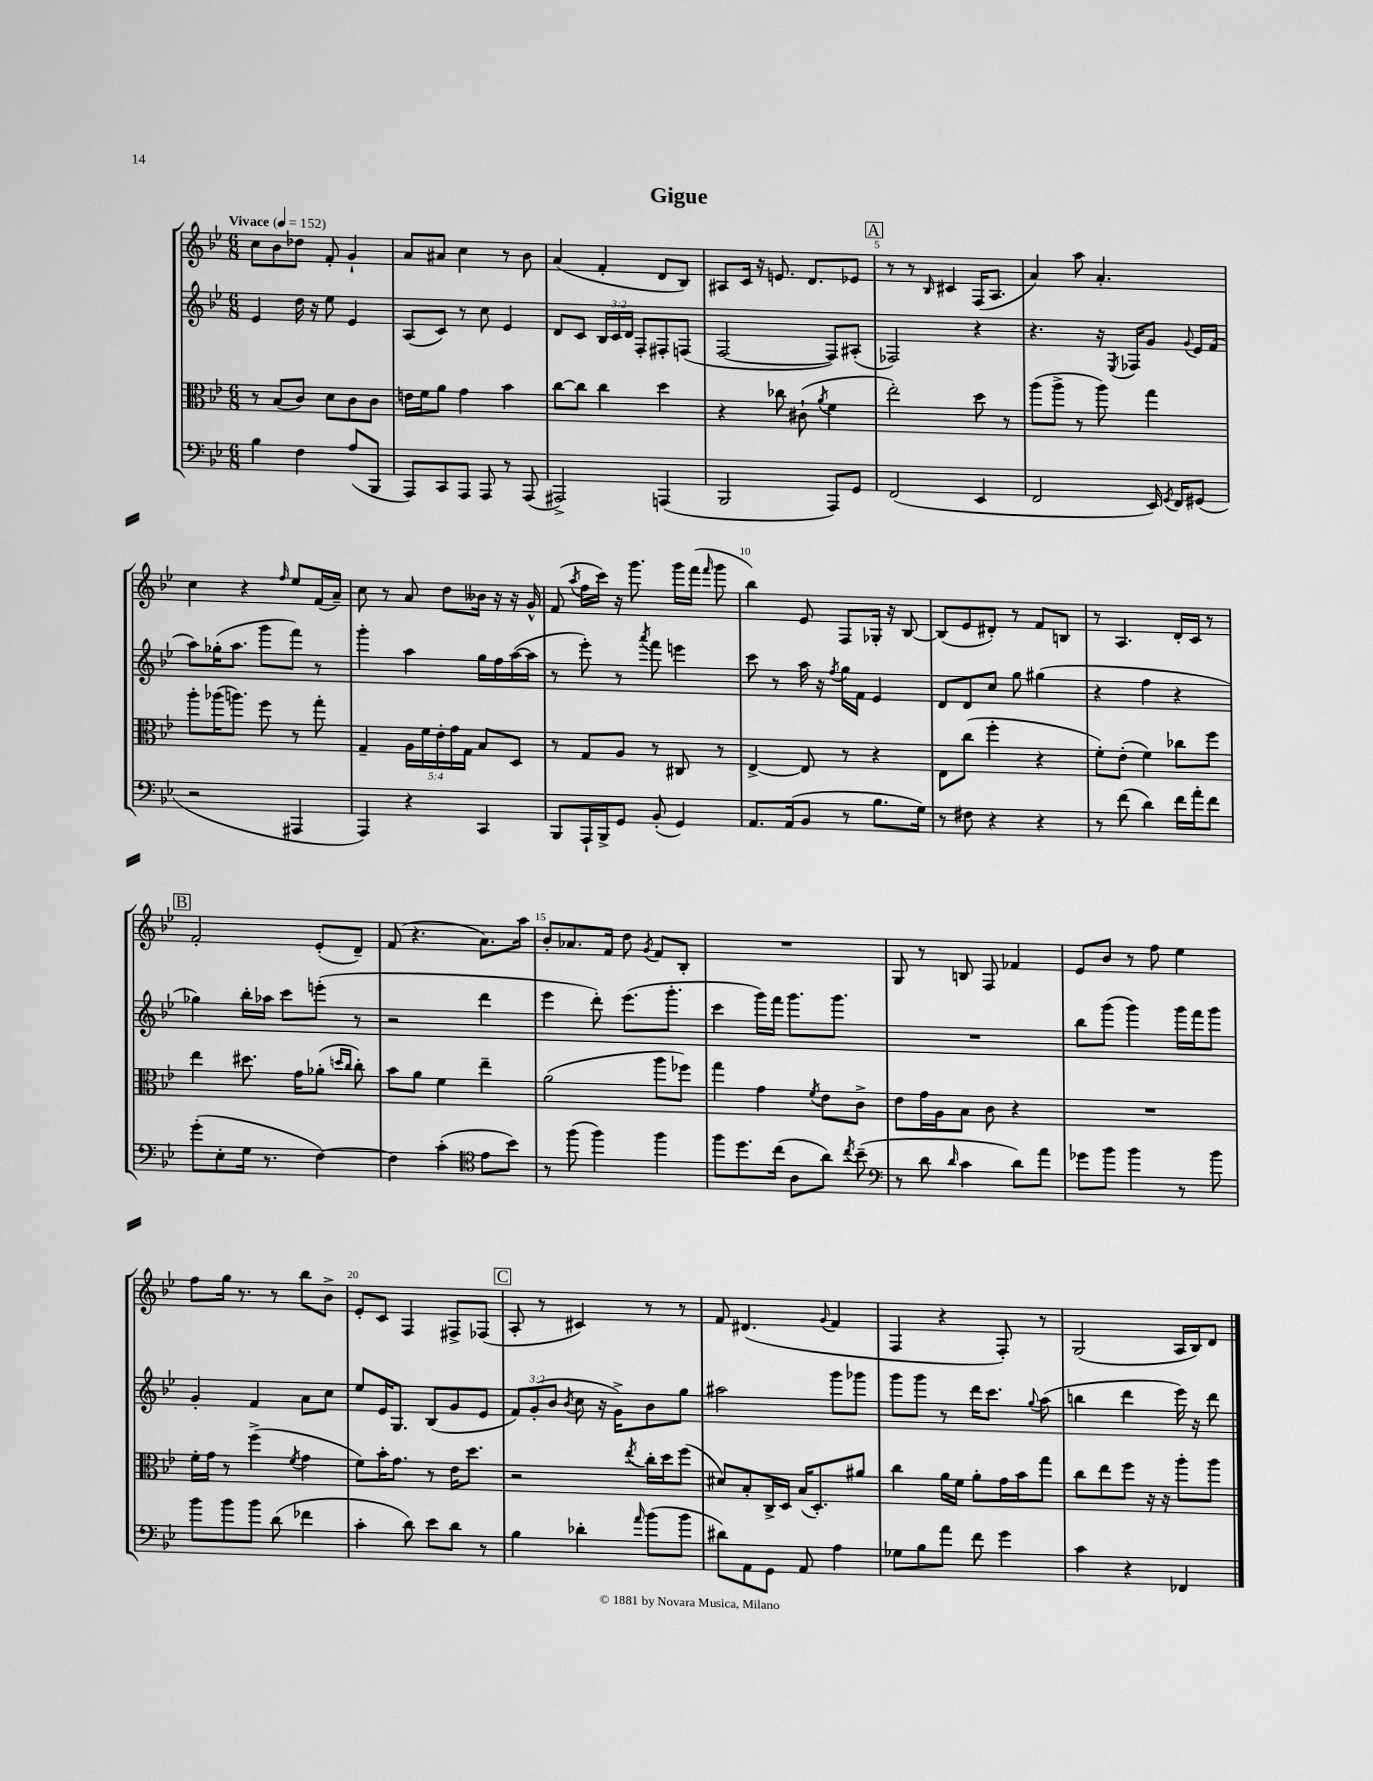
\header { title = "Gigue" }
<<
\new StaffGroup <<
\new Staff = "s0" {
    \clef treble \key bes \major \numericTimeSignature \time 6/8 \tempo "Vivace" 4 = 152
    \autoBeamOff c''8[ bes'8 des''8] f'8-. g'4-! |
    a'8[ ais'8] c''4 r8 bes'8 |
    a'4( f'4-. d'8[ bes8]) |
    ais8[ c'16] r16 e'8. d'8.[ ees'8] |
    \mark \markup { \box "A" } r8 r8 \grace { bes16 } cis'4 f16[( a8.] |
    a'4) a''8 a'4.-. |
    c''4 r4 \grace { f''16 } ees''8[ f'16( a'16]--) |
    c''8 r8 a'8 d''8[ beses'16] r16 r16 g'16-^ |
    f'8( \acciaccatura { a''8 } f''16[ c'''16]) r16 g'''8. g'''16[ f'''16]( \grace { f'''16 } g'''8 |
    bes''4) ees'8 f8[ ges16]-. r16 bes8~ |
    bes8[( ees'8 dis'8]-.) r8 f'8[ b8] |
    r8 a4. d'16[-. c'16] r8 |
    \mark \markup { \box "B" } f'2-. ees'8[-.( d'8]--) |
    f'8( r4. a'8.[) a''16] |
    bes'8[-. aes'8. f'16] d''8 \acciaccatura { g'8 } f'8[ bes8]-. |
    R2. |
    g8 r8 b8 f8 fes'4 |
    ees'8[ bes'8] r8 f''8 ees''4 |
    f''8[ g''16] r8. r8 bes''8[ bes'8]-> |
    ees'8[-. c'8] f4 fis8[-> fes8]( |
    \mark \markup { \box "C" } a8-. r8 cis'4) r8 r8 |
    f'8 dis'4.( \appoggiatura { g'8 } f'4 |
    f4 r4 f8-.) r8 |
    g2( a16[ bes16) d'8] \bar "|." |
}
\new Staff = "s1" {
    \clef treble \key bes \major \numericTimeSignature \time 6/8 \override Staff.TupletNumber.text = #tuplet-number::calc-fraction-text
    \autoBeamOff ees'4 d''16 r16 ees''8 ees'4 |
    a8[( c'8]) r8 c''8 ees'4 |
    d'8[ c'8] \tuplet 3/2 { bes16[ c'16 d'16] } f8[-. fis8-. f8]( |
    f2~ f8[) ais8]-.( |
    \mark \markup { \box "A" } fes2) r4 |
    r4. r16 \acciaccatura { ees8 } fes16[ g'8] \appoggiatura { g'8 } ees'16[ f'16]( |
    a''8[) ges''16-.( a''8.] g'''8[ f'''8]) r8 |
    g'''4-. a''4 g''16[ f''16 a''16~( a''16] |
    r8 ees'''8-.) r8 \acciaccatura { a'''8 } f'''8 e'''4 |
    c'''8 r8 a''16 r16 \acciaccatura { f''8 } g''16[ f'16] ees'4 |
    d'8[ d'8 c''8] g''8 gis''4( |
    r4 f''4 r4 |
    \mark \markup { \box "B" } ges''4) bes''16[-. aes''16] c'''8[ e'''8]-.( r8 |
    r2 d'''4 |
    ees'''4 d'''8-.) ees'''8.[( g'''8.]-. |
    c'''4 g'''16[) f'''16] g'''8.[ g'''8.] |
    R2. |
    bes''8[ g'''8]( g'''4) g'''16[ f'''16 g'''8] |
    g'4-. f'4 a'8[ c''8] |
    ees''8[ ees'16 g8.] bes8[( g'8 ees'8] |
    \mark \markup { \box "C" } \tuplet 3/2 { f'8[) g'8-.( bes'8] } \acciaccatura { bes'8 } c''8 r16 g'16[->) bes'8 g''8] |
    ais''2 g'''8[ ges'''8] |
    g'''8[ g'''8] r8 d'''16[ c'''8.] \appoggiatura { g''8 } a''8( |
    b''4 d'''4 ees'''16) r16 d'''8 \bar "|." |
}
\new Staff = "s2" {
    \clef alto \key bes \major \numericTimeSignature \time 6/8 \override Staff.TupletNumber.text = #tuplet-number::calc-fraction-text
    \autoBeamOff r8 bes8[( c'8]) d'8[ c'8 c'8] |
    e'16[ f'16 a'8] g'4 bes'4 |
    c''8[~ c''8] c''4 d''4 |
    r4 ces''8 cis'8-!( \acciaccatura { a'8 } f'4 |
    \mark \markup { \box "A" } ees''2-.) d''8 r8 |
    a''8[( a''8]-> r8 a''8) g''4 |
    a''8[-. aes''16( a''8.]) f''8 r8 g''8-. |
    g4-- \tuplet 5/4 { a16[ f'16 ees'16-. g'16 g16] } bes8[ d8] |
    r8 g8[ a8] r8 cis8 r8 |
    ees4~-> ees8 r8 r4 |
    ees8[ c''8]( f''4-. r4 |
    f'8[-.) ees'8]-.( f'4) ces''8[ f''8] |
    \mark \markup { \box "B" } ees''4 dis''8. g'16[ aes'8]-.( \grace { d''16[ c''16] } c''8-.) |
    bes'8[ a'8] f'4 ees''4-- |
    a'2( a''8[ fes''8]) |
    g''4 g'4 \acciaccatura { f'8 } ees'8[ c'8]-> |
    ees'8[ g'16 a16 bes8] c'8 r4 |
    R2. |
    f'16[-. g'16] r8 f''4->( \acciaccatura { f'8 } g'4 |
    f'8[) bes'16-. g'8.] r8 ees'16[ d''8.] |
    \mark \markup { \box "C" } r2 \acciaccatura { ees''8 } c''16[-. d''16 f''8]( |
    dis'8[) bes8-. c16-> d16] bes16[( d8.-.) ais'8] |
    c''4 a'16[ f'16] a'8[-. g'16 bes'16 g''8] |
    c''8[ ees''8 f''8] r16 r16 a''8[-. a''8] \bar "|." |
}
\new Staff = "s3" {
    \clef bass \key bes \major \numericTimeSignature \time 6/8
    \autoBeamOff bes4 f4 a8[( bes,,8] |
    a,,8[) c,8 a,,8] a,,8 r8 a,,8( |
    ais,,2->) a,,4( |
    bes,,2 a,,8[) g,8] |
    \mark \markup { \box "A" } f,2( ees,4 |
    f,2 ees,16) \acciaccatura { g,8 } f,16[ gis,8]( |
    r2 ais,,4 |
    a,,4) r4 c,4 |
    bes,,8[ a,,16-! bes,,16-> g,8] bes,8-.( g,4) |
    a,8.[ a,16( bes,8] r8 bes8.[ g16]) |
    r8 fis8 r4 r4 |
    r8 f'8( d'4) f'16[ a'16-. f'8] |
    \mark \markup { \box "B" } g'8[-.( ees8-. g16] r8. f4~) |
    f4 c'4-.( \clef tenor ees'8[ bes'8]) |
    r8 f''8( f''4) f''4 |
    f''8[ d''8. c''16]( a8[ a'8]) \acciaccatura { c''8 } bes'8--( |
    \clef bass r8 d'8 \grace { d'16 } c'4 d'8[) a'8] |
    ges'8[ bes'8] bes'4 r8 bes'8 |
    bes'8[ bes'8 bes'8] d'8( fes'4 |
    c'4-. d'8) ees'8[ d'8] r8 |
    \mark \markup { \box "C" } bes4 des'4-. \grace { a'16 } bes'8[( bes'8] |
    dis'8[) a,8 g,8] a,8 a4 |
    ges8[ bes8 a'8] f'8 g'4 |
    c'4 r4 fes,4 \bar "|." |
}
>>
>>
\layout { \context { \Score \override BarNumber.break-visibility = ##(#f #t #t) barNumberVisibility = #(every-nth-bar-number-visible 5) } }
